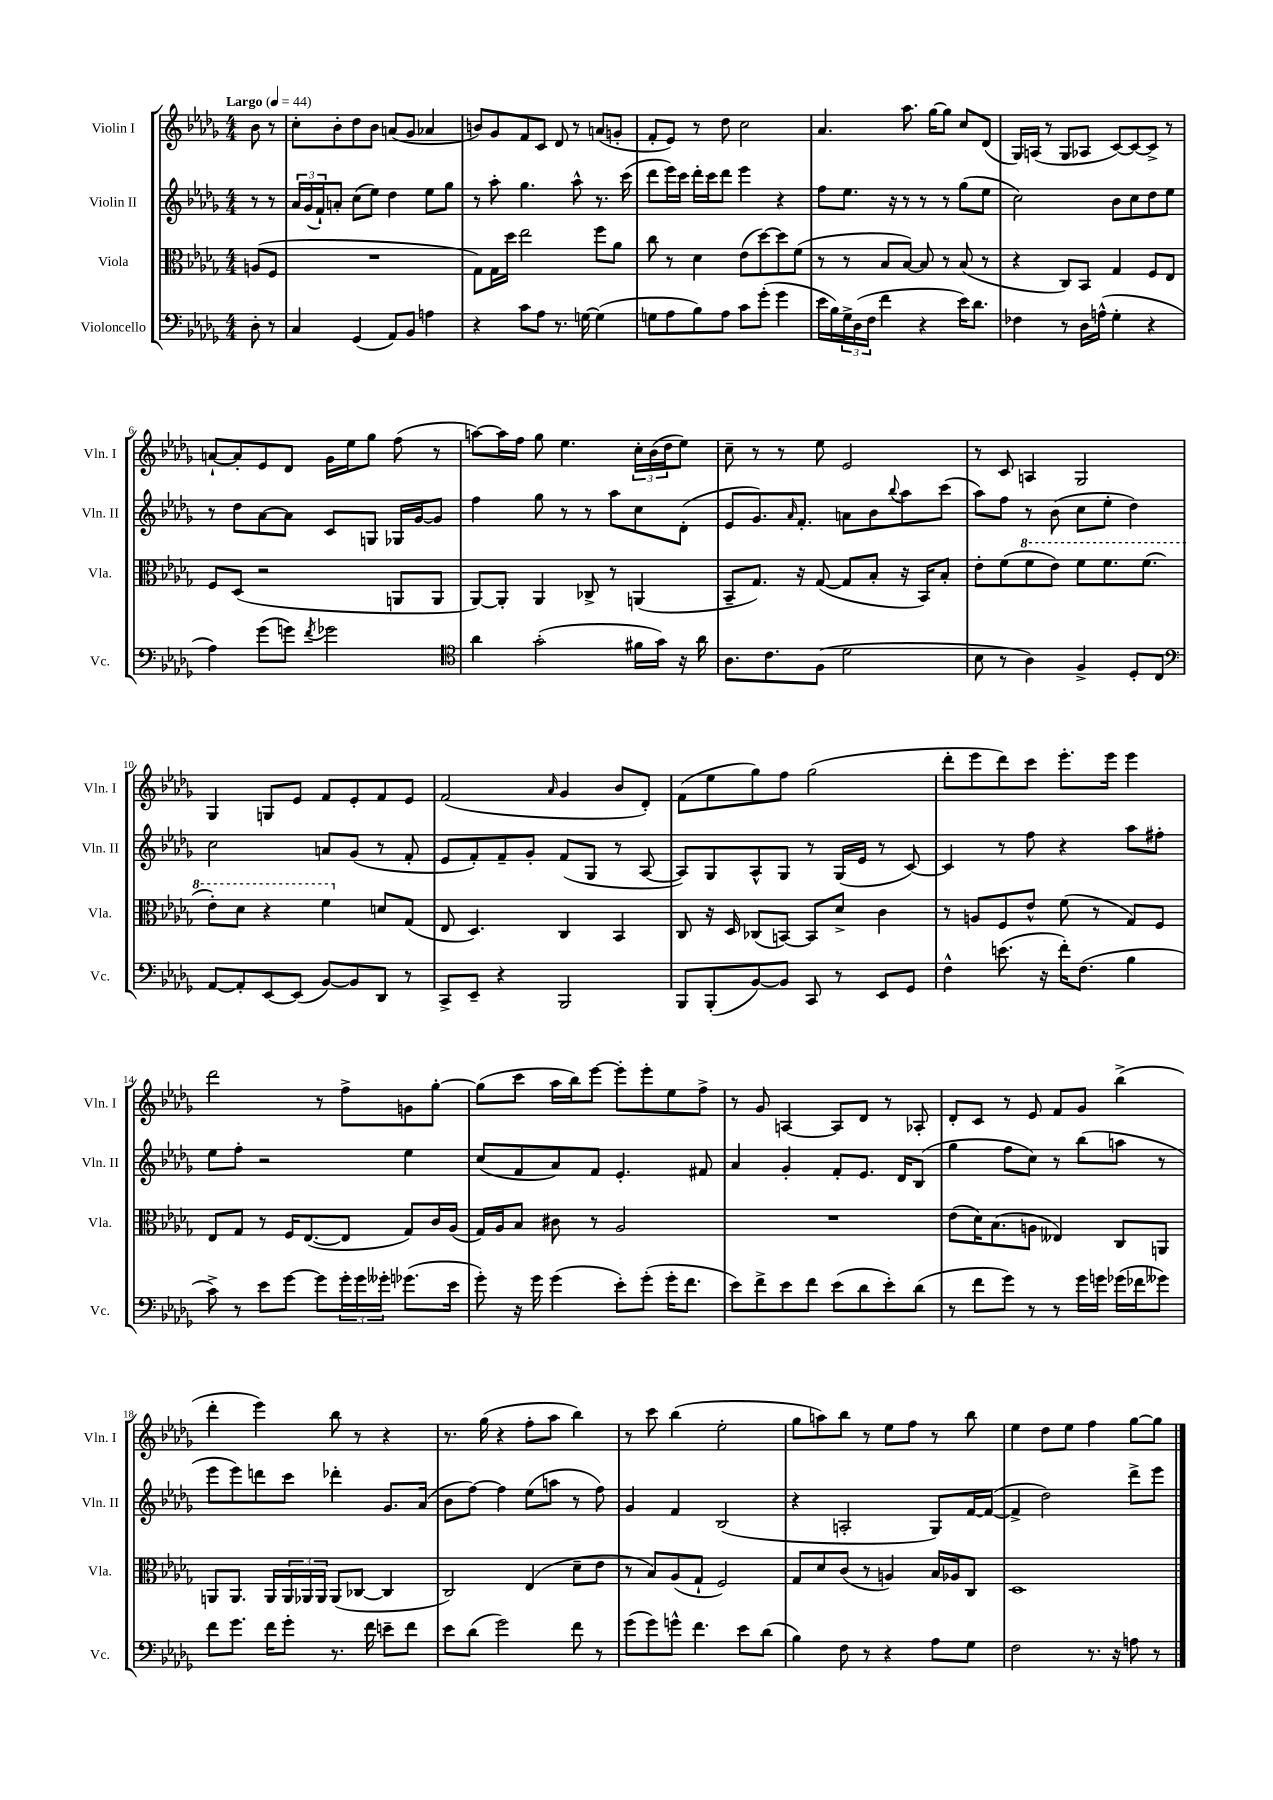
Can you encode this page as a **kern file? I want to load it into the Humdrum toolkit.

**kern	**kern	**kern	**kern
*part4	*part3	*part2	*part1
*staff4	*staff3	*staff2	*staff1
*I"Violoncello	*I"Viola	*I"Violin II	*I"Violin I
*I'Vc.	*I'Vla.	*I'Vln. II	*I'Vln. I
*clefF4	*clefC3	*clefG2	*clefG2
*k[b-e-a-d-g-]	*k[b-e-a-d-g-]	*k[b-e-a-d-g-]	*k[b-e-a-d-g-]
*M4/4	*M4/4	*M4/4	*M4/4
*MM44	*MM44	*MM44	*MM44
=	=	=	=
!	!	!	!LO:TX:a:B:t=Largo
8D-'\	(8An/L	8r	8b-\
8r	8F/J	8r	8r
=1	=1	=1	=1
4C/	1r	24a-/LL	8cc'\L
.	.	(24g-/	.
.	.	24f`/J)	.
.	.	8an'/J	8b-'\
(4GG-/	.	(8cc\L	8dd-\
.	.	8ee-\J)	8b-\J
8AA-/L)	.	4dd-\	(8an/L
8BB-/J	.	.	8g-/J
4An\	.	8ee-\L	4a-X/
.	.	8gg-\J	.
=2	=2	=2	=2
4r	8G-\L)	8r	8bn/L)
.	16G-\L	8aa-'\	8g-/
.	16dd-\JJ	.	.
8c\L	2ee-\	4.gg-\	8f/
8A-\J	.	.	8c/J
8.r	.	.	8d-/
.	.	8aa-^^\	8r
[16Gn\	.	.	.
(4G\]	8ff\L	8.r	(8an/L
.	8a-\J	.	8gn'/J
.	.	(16ccc\	.
=3	=3	=3	=3
8Gn\L	8cc\	8ddd-\L	8f'/L
8A-\	8r	16eee-\L)	8e-/J)
.	.	16ccc\JJ	.
8B-\)	4d-\	16ddd-'\LL	8r
.	.	16ccc\J	.
8A-\J	.	8ddd-\J	8dd-\
8c\L	(8e-\L	4eee-\	2cc\
(8g-'\J	[8dd-\)	.	.
4g-\	8dd-\]	4r	.
.	(8f\J	.	.
=4	=4	=4	=4
16e-\LL	8r	8ff\L	4.a-/
16B-\)	.	.	.
24G-^\	8r	8.ee-\J	.
(24D-\	.	.	.
24F\JJ	.	.	.
4f\	8B-/L	.	.
.	.	16r	.
.	[8B-/J)	8r	8.aa-\
4r	8B-/]	8r	.
.	.	.	[16gg-\KL
.	8r	8r	8gg-\J]
16e-\KL)	(8B-/	(8gg-\L	8cc/L
8.d-\J	.	.	.
.	8r	8ee-\J	(8d-/J
=5	=5	=5	=5
4F-X\	4r	2cc\)	16G-/LL)
.	.	.	(16An/JJ
.	.	.	8r
8r	8C/L)	.	8G-/L
16D-\LL	8BB-/J	.	8A-X/J
(16An^^\JJ	.	.	.
4G-'\	4G-/	8b-\L	[8c/L)
.	.	8cc\	8c/_
4r	8F/L	8dd-\	8c^/J]
.	8E-/J	8ee-\J	8r
!!LO:LB:g=z
=6	=6	=6	=6
4A-\)	8F/L	8r	[8an`/L
.	(8D-/J	8dd-\L	8a'/]
(8g-\L	2r	[8a-\	8e-/
8gn\J)	.	8a-\J]	8d-/J
8qf/	.	.	.
2g-X\	.	8c/L	16g-\LL
.	.	.	16ee-\J
.	.	8Gn/J	8gg-\J
.	8AAn/L	16G-X/LL	(8ff\
.	.	[16g-/J	.
.	8AA/J	8g-/J]	8r
=7	=7	=7	=7
*clefC4	*	*	*
4a-\	[8AA-/L)	4ff\	[8aan\L)
.	8AA-'/J]	.	16aa\L]
.	.	.	16ff\JJ
(2g-'\	4AA-/	8gg-\	8gg-\
.	.	8r	4.ee-\
.	8C-X^/	8r	.
.	8r	8aa-\L	.
16f#X\LL	(4AAn/	8cc\	24cc'\LL
.	.	.	(24b-\
16g-\JJ)	.	.	.
.	.	.	24dd-\J
16r	.	(8d-'\J	8ee-\J)
16a-\	.	.	.
=8	=8	=8	=8
8.A-\L	8BB-~/L	8e-/L	8cc~\
.	8.G-/J)	8.g-/)	8r
8.c\	.	.	.
.	.	.	8r
.	.	16qqa-/	.
.	16r	8.f'/J	.
(8F\J	([8G-/	.	8ee-\
2d-\	8G-/L]	8an\L	2e-/
.	8B-'/J	8b-\	.
.	.	8qqbb-/	.
.	16r	8aa-\	.
.	16BB-/KL)	.	.
.	8B-'/J	(8ccc\J	.
=9	=9	=9	=9
8B-\	8e-'\L	8aa-\L)	8r
8r	(8f\	8ff\J	8c/
*	*8va	*	*
4A-\)	8ff\	8r	4An/
.	8ee-\J)	(8b-\	.
4F^/	8ff\L	8cc\L	2G-/
.	8.ff\	8ee-'\J	.
8D-'/L	.	4dd-\)	.
.	(8.ff\J	.	.
8C/J	.	.	.
!!LO:LB:g=z
=10	=10	=10	=10
*clefF4	*	*	*
[8AA-/L	8ee-'\L)	2cc\	4G-/
8AA-'/]	8dd-\J	.	.
[8EE-/	4r	.	8Gn/L
(8EE-/J]	.	.	8e-/J
[8BB-/L)	4ff\	8an/L	8f/L
8BB-/]	.	(8g-/J	8e-'/
*	*X8va	*	*
8DD-/J	8dn/L	8r	8f/
8r	(8G-/J	8f'/	8e-/J
=11	=11	=11	=11
8CC^/L	8E-/	8e-/L	(2f/
8EE-~/J	4.D-/)	8f'/)	.
4r	.	8f~/	.
.	.	8g-'/J	.
.	.	.	16qqa-/
2BBB-/	4C/	(8f/L	4g-/
.	.	8G-/J	.
.	4BB-/	8r	8b-/L
.	.	[8A-/	8d-'/J)
=12	=12	=12	=12
8BBB-/L	8C/	8A-/L])	(8f\L
(8BBB-'/	16r	8G-/	8ee-\
.	16D-/	.	.
[8BB-/)	(8C-X/L	8A-^^/	8gg-\)
8BB-/J]	[8BBn/J)	8G-/J	8ff\J
8CC/	8BB/L]	8r	(2gg-\
8r	8d-^/J	(16G-/LL	.
.	.	16e-/JJ	.
8EE-/L	4c\	8r	.
8GG-/J	.	[8c/)	.
=13	=13	=13	=13
4F^^\	8r	4c/]	8ddd-'\L
.	8An/L	.	8eee-\
(8.en\	8F/	8r	8ddd-\)
.	8e-^^/J	8ff\	8ccc\J
16r	.	.	.
16f'\KL)	(8f\	4r	8.eee-'\L
(8.F\J	.	.	.
.	8r	.	.
.	.	.	16eee-\Jk
4B-\	8G-/L)	8aa-\L	4eee-\
.	8F/J	8ff#X'\J	.
!!LO:LB:g=z
=14	=14	=14	=14
8c^\)	8E-/L	8ee-\L	2ddd-\
8r	8G-/J	8ff'\J	.
8e-\L	8r	2r	.
[8g-\J	16F/KL	.	.
.	([8.E-/	.	.
8g-\L]	.	.	8r
24g-'\L	8E-/J]	.	8ff^\L
24g-\	.	.	.
24g--X'\JJ	.	.	.
(8.g-X\L	8G-/L)	4ee-\	8gn\
.	16c/L	.	[8gg-'\J
16e-\Jk	(16A-/JJ	.	.
=15	=15	=15	=15
8g-'\)	16G-/LL)	(8cc/L	(8gg-\L]
.	16A-/J	.	.
16r	8B-/J	8f/	8ccc\J
16g-\	.	.	.
(4g-\	8c#X\	8a-/)	16aa-\LL
.	.	.	16bb-\J)
.	8r	8f/J	[8eee-\J
8e-'\L)	2A-/	4.e-'/	8eee-'\L]
(8g-'\J	.	.	8eee-'\
16g-'\KL	.	.	8ee-\
8.f\J	.	.	.
.	.	8f#X/	8ff^\J
=16	=16	=16	=16
8e-\L)	1r	4a-/	8r
8f^\	.	.	8g-/
8e-\	.	4g-'/	[4An/
8f\J	.	.	.
(8e-\L	.	8f'/L	8A/L]
8d-\	.	8.e-/J	8d-/J
8e-'\)	.	.	8r
.	.	16d-/KL	.
(8d-\J	.	(8B-/J	8A-X'/
=17	=17	=17	=17
8r	(8e-\L	4gg-\	8d-'/L
8f\L	16d-\K)	.	8c/J
.	(8.B-\	.	.
8g-\J)	.	8ff\L	8r
8r	8An\J	8cc\J)	8e-/
8r	4E--X/)	8r	8f/L
16g-\LL	.	(8bb-\L	8g-/J
16gn\JJ	.	.	.
(16g-X\LL	8C/L	8aan\J	(4bb-^\
16f-X\J	.	.	.
8g--X\J)	8AAn/J	8r	.
!!LO:LB:g=z
=18	=18	=18	=18
8f\L	8AAn/L	8eee-\L	4ddd-'\
8.g-\J	8.AA/J	8eee-\)	.
.	.	8dddn\	4eee-\)
16f\KL	16AA/LL	.	.
8g-'\J	24AA/	8ccc\J	.
.	24AA-X/	.	.
.	24AA-/JJ	.	.
8.r	(8AA-/L	4ddd-X'\	8bb-\
.	[8C-X/J	.	8r
16f\	.	.	.
8en~\L	4C-/]	8.g-/L	4r
8f\J	.	.	.
.	.	(16a-/Jk	.
=19	=19	=19	=19
8e-\L	2C/)	8b-\L	8.r
(8d-\J	.	[8ff\J)	.
.	.	.	(16gg-\
2g-\)	.	4ff\]	4r
.	(4E-/	(8ee-\L	8ff'\L
.	.	8aan\J	8aa-\J
8f\	8d-~\L	8r	4bb-\)
8r	8e-\J	8ff\)	.
=20	=20	=20	=20
(8g-\L	8r	4g-/	8r
8g-\)	8B-/L)	.	8ccc\
8gn^^\J	(8A-/	4f/	(4bb-\
4.f\	8G-`/J	.	.
.	2F/)	(2B-/	2ee-'\
8e-\L	.	.	.
(8d-\J	.	.	.
=21	=21	=21	=21
4B-\)	8G-/L	4r	8gg-\L
.	8d-/	.	8aan\)
8F\	(8c/J	2An'/	8bb-\J
8r	8r	.	8r
4r	4An/)	.	8ee-\L
.	.	.	8ff\J
8A-\L	16B-/LL	8G-/L)	8r
.	16A-X/J	.	.
8G-\J	8C/J	[16f/L	8bb-\
.	.	(16f/JJ_	.
=22	=22	=22	=22
2F\	1D-	4f^/]	4ee-\
.	.	2dd-\)	8dd-\L
.	.	.	8ee-\J
8.r	.	.	4ff\
16r	.	.	.
8An\	.	8ddd-^\L	[8gg-\L
8r	.	8eee-\J	8gg-\J]
==	==	==	==
*-	*-	*-	*-
